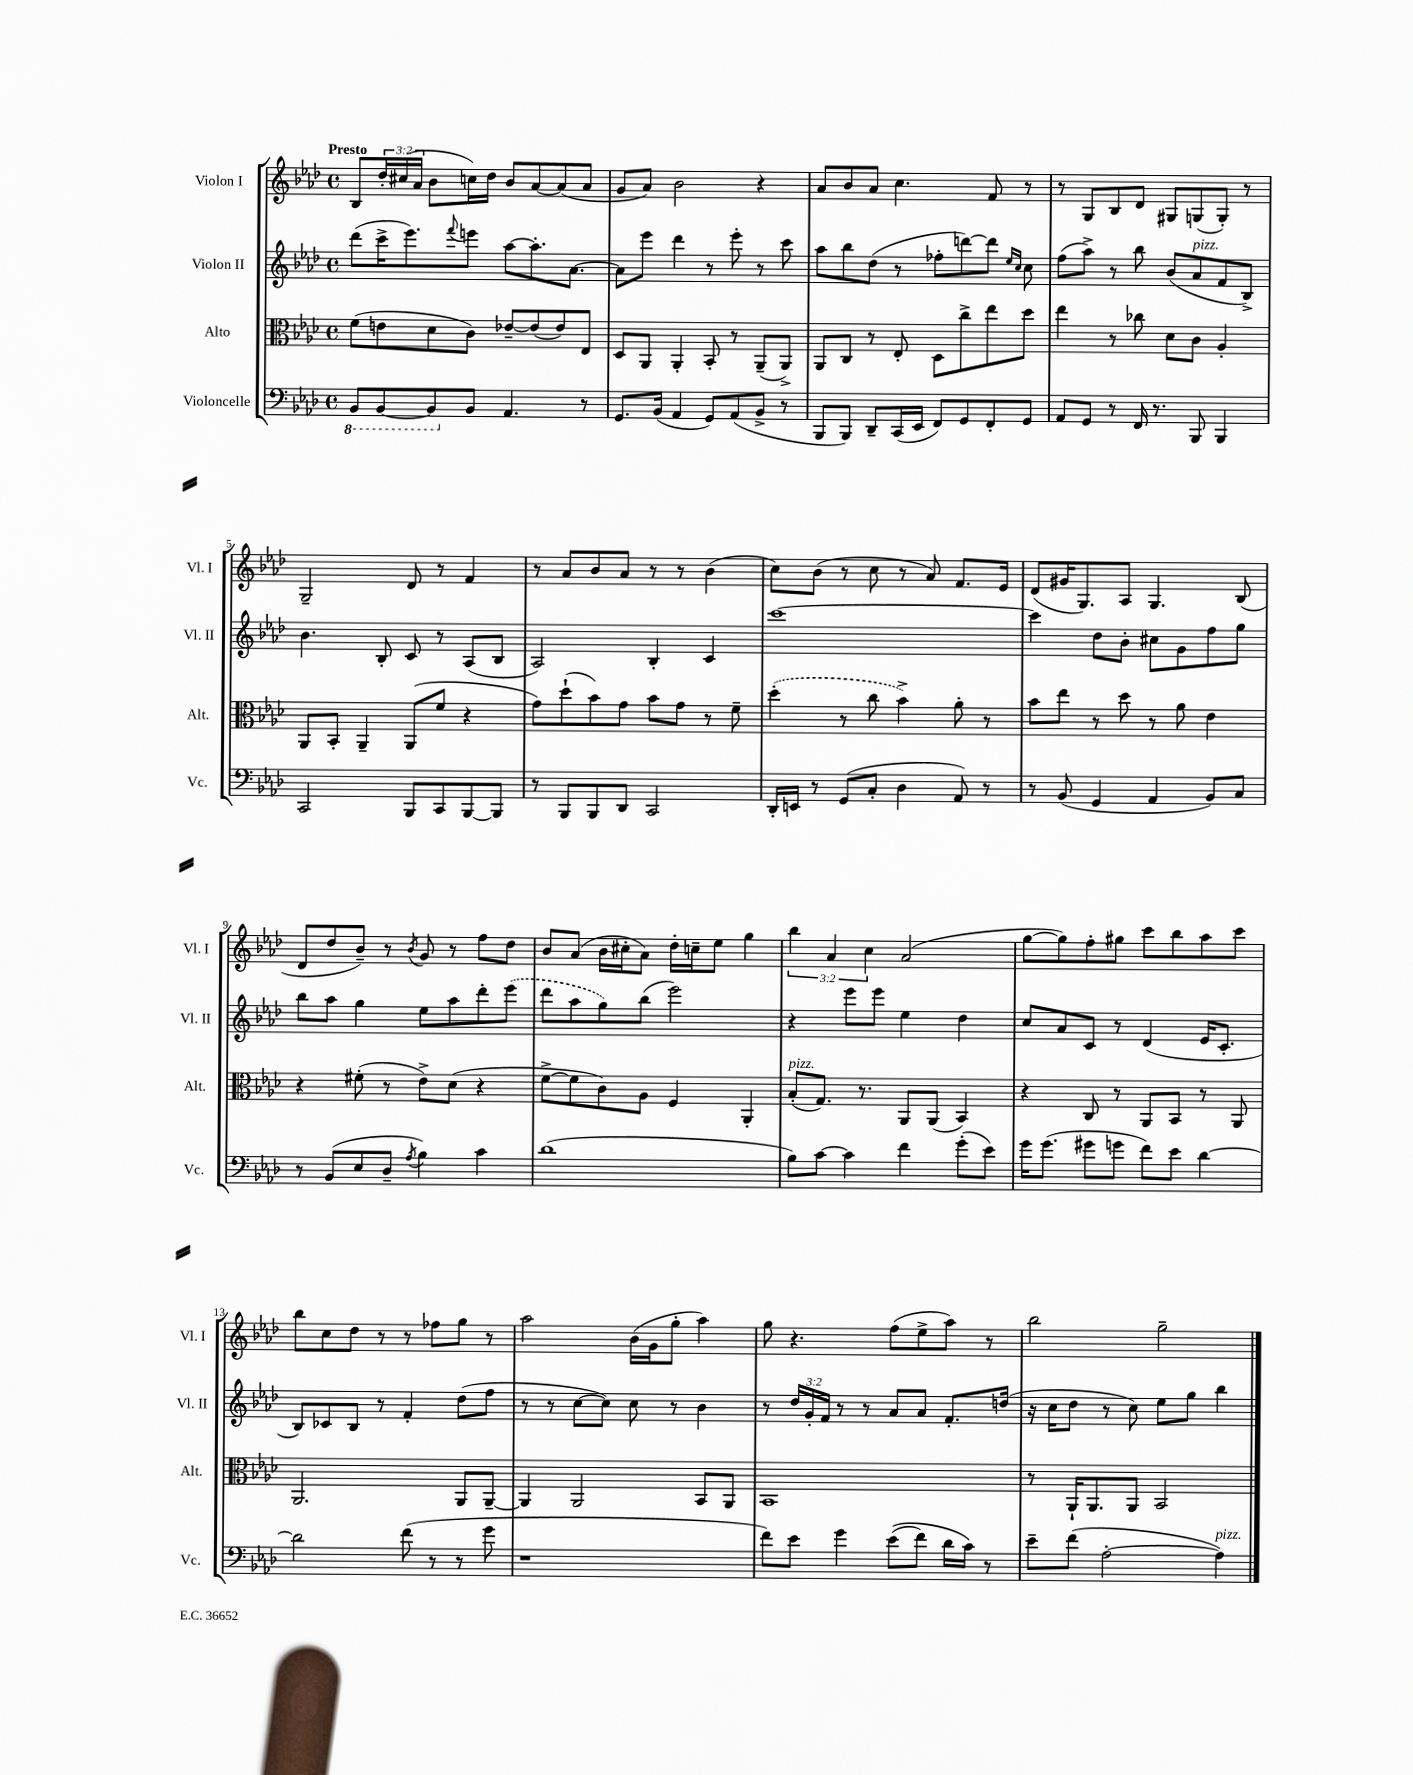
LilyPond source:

<<
\new StaffGroup <<
\new Staff = "s0" \with { instrumentName = "Violon I" shortInstrumentName = "Vl. I" } {
    \clef treble \key aes \major \defaultTimeSignature \time 4/4 \override Staff.TupletNumber.text = #tuplet-number::calc-fraction-text \tempo "Presto"
    bes8 \tuplet 3/2 { des''16-. cis''16( aes'16 } bes'8 c''16) des''16 bes'8 aes'8~ aes'8( aes'8 |
    g'8 aes'8) bes'2 r4 |
    aes'8 bes'8 aes'8 c''4. f'8 r8 |
    r8 g8 bes8 des'8 gis8 g8( g8-.) r8 |
    g2-- des'8 r8 f'4 |
    r8 aes'8 bes'8 aes'8 r8 r8 bes'4( |
    c''8) bes'8( r8 c''8 r8 aes'8) f'8. ees'16 |
    des'8( gis'16 g8.) aes8 g4. bes8( |
    des'8 des''8 bes'8--) r8 \acciaccatura { bes'8 } g'8 r8 f''8 des''8 |
    bes'8 aes'8( bes'16 cis''16-. aes'8) des''16-. c''16-- ees''8 g''4 |
    \tuplet 3/2 { bes''4 aes'4 c''4 } aes'2( |
    g''8~ g''8) f''8-. gis''8 c'''8 bes''8 aes''8 c'''8 |
    bes''8 c''8 des''8 r8 r8 fes''8 g''8 r8 |
    aes''2 bes'16( g'16 g''8-. aes''4) |
    g''8 r4. f''8( ees''8-> aes''8) r8 |
    bes''2 g''2-- \bar "|." |
}
\new Staff = "s1" \with { instrumentName = "Violon II" shortInstrumentName = "Vl. II" } {
    \clef treble \key aes \major \defaultTimeSignature \time 4/4 \override Staff.TupletNumber.text = #tuplet-number::calc-fraction-text
    des'''8( c'''16-> ees'''8.) \appoggiatura { f'''8 } e'''8 aes''8~ aes''8.-. aes'8.~ |
    aes'8 ees'''8 des'''4 r8 ees'''8-. r8 c'''8 |
    aes''8 bes''8 des''8( r8 fes''8-. d'''8~) d'''8 \grace { ees''16 c''16 } c''8 |
    f''8( aes''8->) r8 bes''8 bes'8( aes'8^\markup { \italic "pizz." } f'8 bes8->) |
    bes'4. bes8-. c'8 r8 aes8( bes8 |
    aes2) bes4-. c'4 |
    c'''1~ |
    c'''4 des''8 bes'8-. cis''8 g'8 f''8 g''8 |
    bes''8 aes''8 g''4 ees''8 aes''8 des'''8-. \once \slurDashed ees'''8( |
    des'''8 aes''8 g''8) bes''8( ees'''2) |
    r4 ees'''8 ees'''8 ees''4 des''4 |
    c''8 aes'8 c'8 r8 des'4( ees'16 c'8.-. |
    bes8) ces'8 bes8 r8 f'4-. des''8( f''8 |
    r8 r8 c''8~ c''8) c''8 r8 bes'4 |
    r8 \tuplet 3/2 { des''16 g'16-. f'16 } r8 r8 aes'8 aes'8 f'8.-. d''16( |
    r16 c''16 des''8 r8 c''8) ees''8 g''8 bes''4 \bar "|." |
}
\new Staff = "s2" \with { instrumentName = "Alto" shortInstrumentName = "Alt." } {
    \clef alto \key aes \major \defaultTimeSignature \time 4/4
    f'8( e'8 des'8 c'8) ees'8~-- ees'8( ees'8) ees8 |
    des8 aes,8 aes,4-. bes,8-. r8 aes,8--( aes,8->) |
    aes,8 c8 r8 ees8-. des8 c''8-> ees''8 des''8 |
    ees''4 r8 ces''8 des'8 c'8 aes4-. |
    aes,8 bes,8-. aes,4-- aes,8( f'8 r4 |
    g'8) des''8-!( bes'8) g'8 bes'8 g'8 r8 f'8-- |
    \once \slurDashed des''4-.( r8 c''8 bes'4->) aes'8-. r8 |
    bes'8 ees''8 r8 des''8 r8 aes'8 ees'4 |
    r4 fis'8-.( r8 ees'8->) des'8( r4 |
    f'8~-> f'8 c'8) aes8 f4 aes,4-. |
    bes8-.^\markup { \italic "pizz." }( g8.) r8. aes,8 aes,8( bes,4) |
    r4 c8 r8 aes,8 bes,8 r8 aes,8 |
    aes,2. aes,8 aes,8~-- |
    aes,4 aes,2 bes,8 aes,8 |
    bes,1 |
    r8 aes,16-! aes,8. aes,8 bes,2 \bar "|." |
}
\new Staff = "s3" \with { instrumentName = "Violoncelle" shortInstrumentName = "Vc." } {
    \clef bass \key aes \major \defaultTimeSignature \time 4/4
    \ottava #-1 bes,,8 bes,,8~ bes,,8 \ottava #0 bes,8 aes,4. r8 |
    g,8. bes,16( aes,4 g,8) aes,8( bes,8-> r8 |
    bes,,8 bes,,8) des,8-- c,16( ees,16 f,8) g,8 f,8-. g,8 |
    aes,8 g,8 r8 f,16 r8. bes,,8 bes,,4 |
    c,2 bes,,8 c,8 bes,,8~ bes,,8 |
    r8 bes,,8 bes,,8 des,8 c,2 |
    des,16-. e,16 r8 g,8( c8-. des4 aes,8) r8 |
    r8 bes,8( g,4 aes,4 bes,8) c8 |
    r8 bes,8( ees8 des8-- \acciaccatura { aes8 } bes4) c'4 |
    des'1( |
    bes8) c'8~ c'4 f'4 g'8-.( ees'8) |
    g'16 g'8.( gis'8 g'8 f'8) ees'8 des'4~ |
    des'2 f'8( r8 r8 g'8 |
    r1 |
    f'8) ees'8 g'4 ees'8(\( f'8) des'16 c'16\) r8 |
    ees'8-- f'8( aes2~-. aes4^\markup { \italic "pizz." }) \bar "|." |
}
>>
>>
